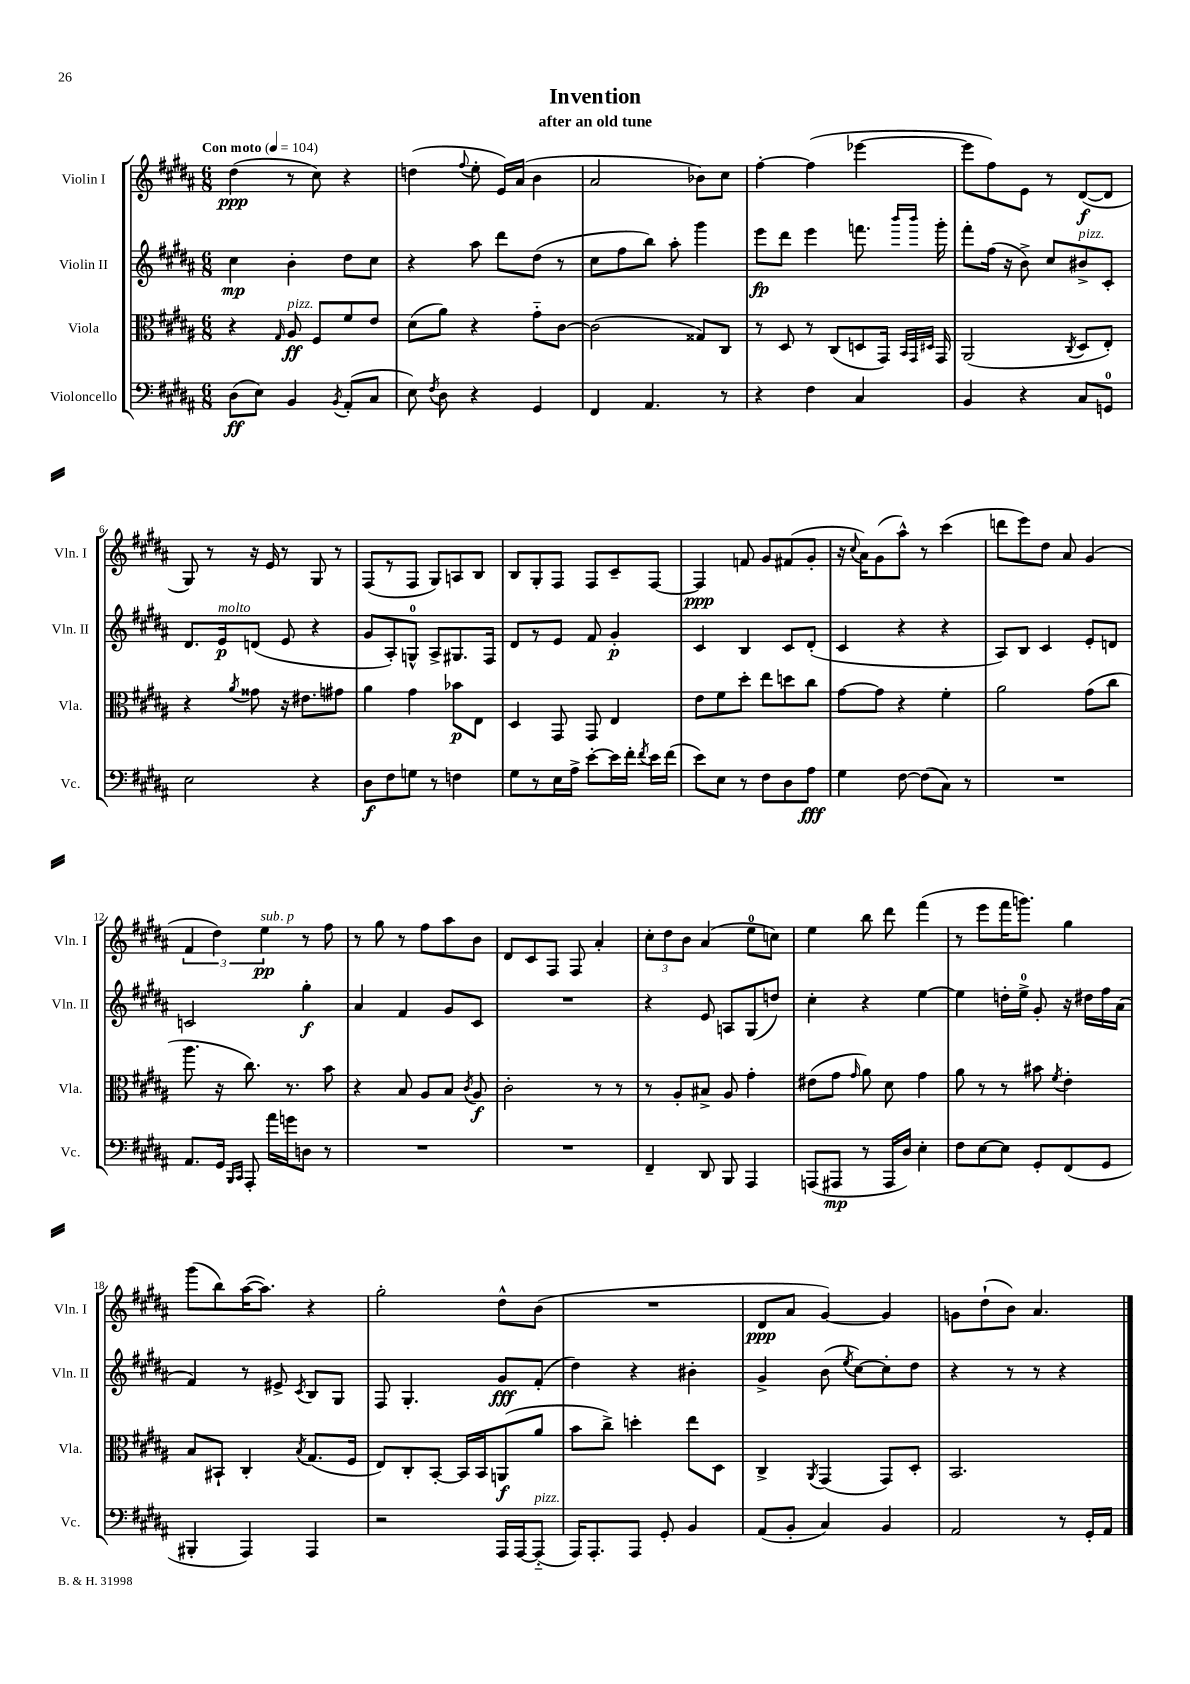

**kern	**kern	**kern	**kern
*staff4	*staff3	*staff2	*staff1
*clefF4	*clefC3	*clefG2	*clefG2
*k[f#c#g#d#a#]	*k[f#c#g#d#a#]	*k[f#c#g#d#a#]	*k[f#c#g#d#a#]
*M6/8	*M6/8	*M6/8	*M6/8
*MM104	*MM104	*MM104	*MM104
(8D#\L	4r	4cc#\	(4dd#\
8E\J)	.	.	.
.	16qqG#/	.	.
4BB/	8A#/	4b'\	8r
.	8F#/L	.	8cc#\)
8qBB/	.	.	.
(8AA#'/L	8f#/	8dd#\L	4r
8C#/J	8e/J	8cc#\J	.
=	=	=	=
8E\)	(8d#\L	4r	(4dd\
8qF#/	.	.	.
8D#\	8a#\J)	.	.
.	.	.	8qqff#/
4r	4r	8aa#\	8ee'\
.	.	8ddd#\L	16e/LL)
.	.	.	(16a#/JJ
4GG#/	8g#'~\L	(8dd#\J	4b\
.	[8c#\J	8r	.
=	=	=	=
4FF#/	(2c#\]	8cc#\L	2a#/
.	.	8ff#\	.
4.AA#/	.	8bb\J)	.
.	.	8aa#'\	.
.	8G##/L)	4ggg#\	8b-\L)
8r	8C#/J	.	8cc#\J
=	=	=	=
4r	8r	8eee\L	[4ff#'\
.	8D#/	8ddd#\J	.
4F#\	8r	4eee\	(4ff#\]
.	(8C#/L	.	.
4C#/	8D/	8.fff\	[4eee-\
.	16GG#/Jk)	.	.
.	32qqBB/LLL	.	.
.	32qqGG#/	16qqbbb/LL	.
.	32qqD#/JJJ	16qqbbb/JJ	.
.	16GG#/	16ggg#'\	.
=	=	=	=
4BB/	(2AA#/	8fff#'\L	8eee-\]L
.	.	(16ff#\Jk	8ff#\)
.	.	16r	.
4r	.	8b^\)	8e\J
.	.	8cc#/L	8r
.	8qC#/	.	.
8C#/L	8D#/L	8b#^/	([8d#/L
8GG/J	8E'/J)	8c#'/J	8d#/]J
=	=	=	=
2E\	4r	8.d#/L	8G#/)
.	.	.	8r
.	.	16e/k	.
.	8qa#/	.	.
.	8g##\	(8d/J	16r
.	.	.	16e/
.	16r	8e/	8r
.	8.e#\L	.	.
4r	.	4r	8G#/
.	8g#\J	.	8r
=	=	=	=
8D#\L	4a#\	8g#/L	(8F#/L
8F#\	.	8A#'/)	8r
8G\J	4g#\	8G^^/J	8F#/J
8r	.	8A#^/L	8G#/L)
4F\	8b-\L	8.G#/	8A/
.	8E\J	.	8B/J
.	.	16F#/Jk	.
=	=	=	=
8G#\L	4D#/	8d#/L	8B/L
8r	.	8r	8G#'/
16E\L	8GG#/	8e/J	8F#/J
16A#^\JJ	.	.	.
[8e'\L	8GG#/	8f#/	8F#/L
16e\]L	4E/	4g#'/	8c#~/
16f#'\JJ	.	.	.
8qf#/	.	.	.
16e\LL	.	.	[8F#/J
(16f#\JJ	.	.	.
=	=	=	=
8e\L)	8e\L	4c#/	4F#/]
8E\J	8f#\	.	.
8r	8dd#'\J	4B/	8f/
8F#\L	8ee\L	.	8g#/L
8D#\	8dd\	8c#/L	(8f#/
8A#\J	8cc#\J	(8d#'/J	8g#'/J
=	=	=	=
4G#\	[8g#\L	4c#/	16r
.	.	.	8qqcc#/
.	.	.	16a#\LK)
.	8g#\]J	.	(8g#\
[8F#\	4r	4r	8aa#^^\J)
(8F#\]L	.	.	8r
8C#\J)	4f#'\	4r	(4ccc#\
8r	.	.	.
=	=	=	=
2.r	2a#\	8A#/L)	8ddd\L
.	.	8B/J	8eee\)
.	.	4c#/	8dd#\J
.	.	.	8a#/
.	(8g#\L	8e'/L	(4g#/
.	8cc#\J	8d/J	.
=	=	=	=
8.AA#/L	8.aa#\	2c/	6f#/
.	.	.	6dd#\)
16GG#/Jk	16r	.	.
16qqBBB/LL	.	.	.
16qqCC#/JJ	.	.	.
8AAA#'/	8.cc#\)	.	.
.	.	.	6ee\
16a#\LL	.	.	.
16g\J	8.r	.	.
8D\J	.	4gg#'\	8r
8r	8b\	.	8ff#\
=	=	=	=
2.r	4r	4a#/	8r
.	.	.	8gg#\
.	8B/	4f#/	8r
.	8A#/L	.	8ff#\L
.	8B/J	8g#/L	8aa#\
.	8qc#/	.	.
.	8A#/	8c#/J	8b\J
=	=	=	=
2.r	2c#'\	2.r	8d#/L
.	.	.	8c#/
.	.	.	8F#/J
.	.	.	8F#/
.	8r	.	4a#'/
.	8r	.	.
=	=	=	=
4FF#~/	8r	4r	12cc#'\L
.	.	.	12dd#\
.	8A#'/L	.	.
.	.	.	12b\J
8DD#/	8B#^/J	8e/	(4a#/
8BBB/	8A#/	8A/L	.
4AAA#/	4g#'\	(8G#/	8ee\L
.	.	8dd/J)	8cc\J)
=	=	=	=
(8AAA/L	(8e#\L	4cc#'\	4ee\
8AAA#/J	8g#\J	.	.
.	16qqg#/	.	.
8r	8a#\)	4r	8bb\
16AAA#/LL	8d#\	.	8ddd#\
16D#/JJ)	.	.	.
4E'\	4g#\	[4ee\	(4fff#\
=	=	=	=
8F#\L	8a#\	4ee\]	8r
[8E\	8r	.	8eee\L
8E\]J	8r	16dd'\LL	16fff#\K
.	.	16ee^\JJ	8.ggg\J)
8GG#'/L	8b#\	8g#'/	.
.	8qf#/	.	.
(8FF#/	4e'\	16r	4gg#\
.	.	16dd#\LL	.
8GG#/J	.	16ff#\	.
.	.	(16a#\JJ	.
=	=	=	=
4BBB#'/	8B/L	4f#/)	(8ggg#\L
.	8BB#`/J	.	8bb\)
4AAA#/)	4C#'/	8r	([16aa#\K
.	.	.	8.aa#\]J)
.	.	8e#^/	.
.	8qB/	8qc#/	.
4AAA#/	(8.G#/L	8B/L	4r
.	.	8G#/J	.
.	16F#/Jk	.	.
=	=	=	=
2r	8E/L)	8F#/	2gg#'\
.	8C#'/	4.G#'/	.
.	[8BB'/J	.	.
.	16BB/]LL	.	.
.	16BB/J	.	.
16AAA#/LL	(8AA/	8g#/L	8dd#^^\L
[16AAA#/J	.	.	.
(8AAA#'~/]J	8a#/J	(8f#'/J	(8b\J
=	=	=	=
16AAA#/LK)	8b\L	4dd#\)	2.r
8.AAA#'/	.	.	.
.	8cc#^\J)	.	.
8AAA#/J	4dd'\	4r	.
8GG#'/	.	.	.
4BB/	8ee\L	4b#'\	.
.	8D#\J	.	.
=	=	=	=
(8AA#/L	4C#^/	4g#^/	8d#/L
8BB'/J	.	.	8a#/J
.	8qAA#/	.	.
4C#/)	(4GG#/	(8b\	[4g#/)
.	.	8qee/	.
.	.	[8cc#\L)	.
4BB/	8GG#/L)	8cc#'\]	4g#/]
.	8D#'/J	8dd#\J	.
=	=	=	=
2AA#/	2.BB/	4r	8g\L
.	.	.	(8dd#`\
.	.	8r	8b\J)
.	.	8r	4.a#/
8r	.	4r	.
16GG#'/LL	.	.	.
16AA#/JJ	.	.	.
==	==	==	==
*-	*-	*-	*-
